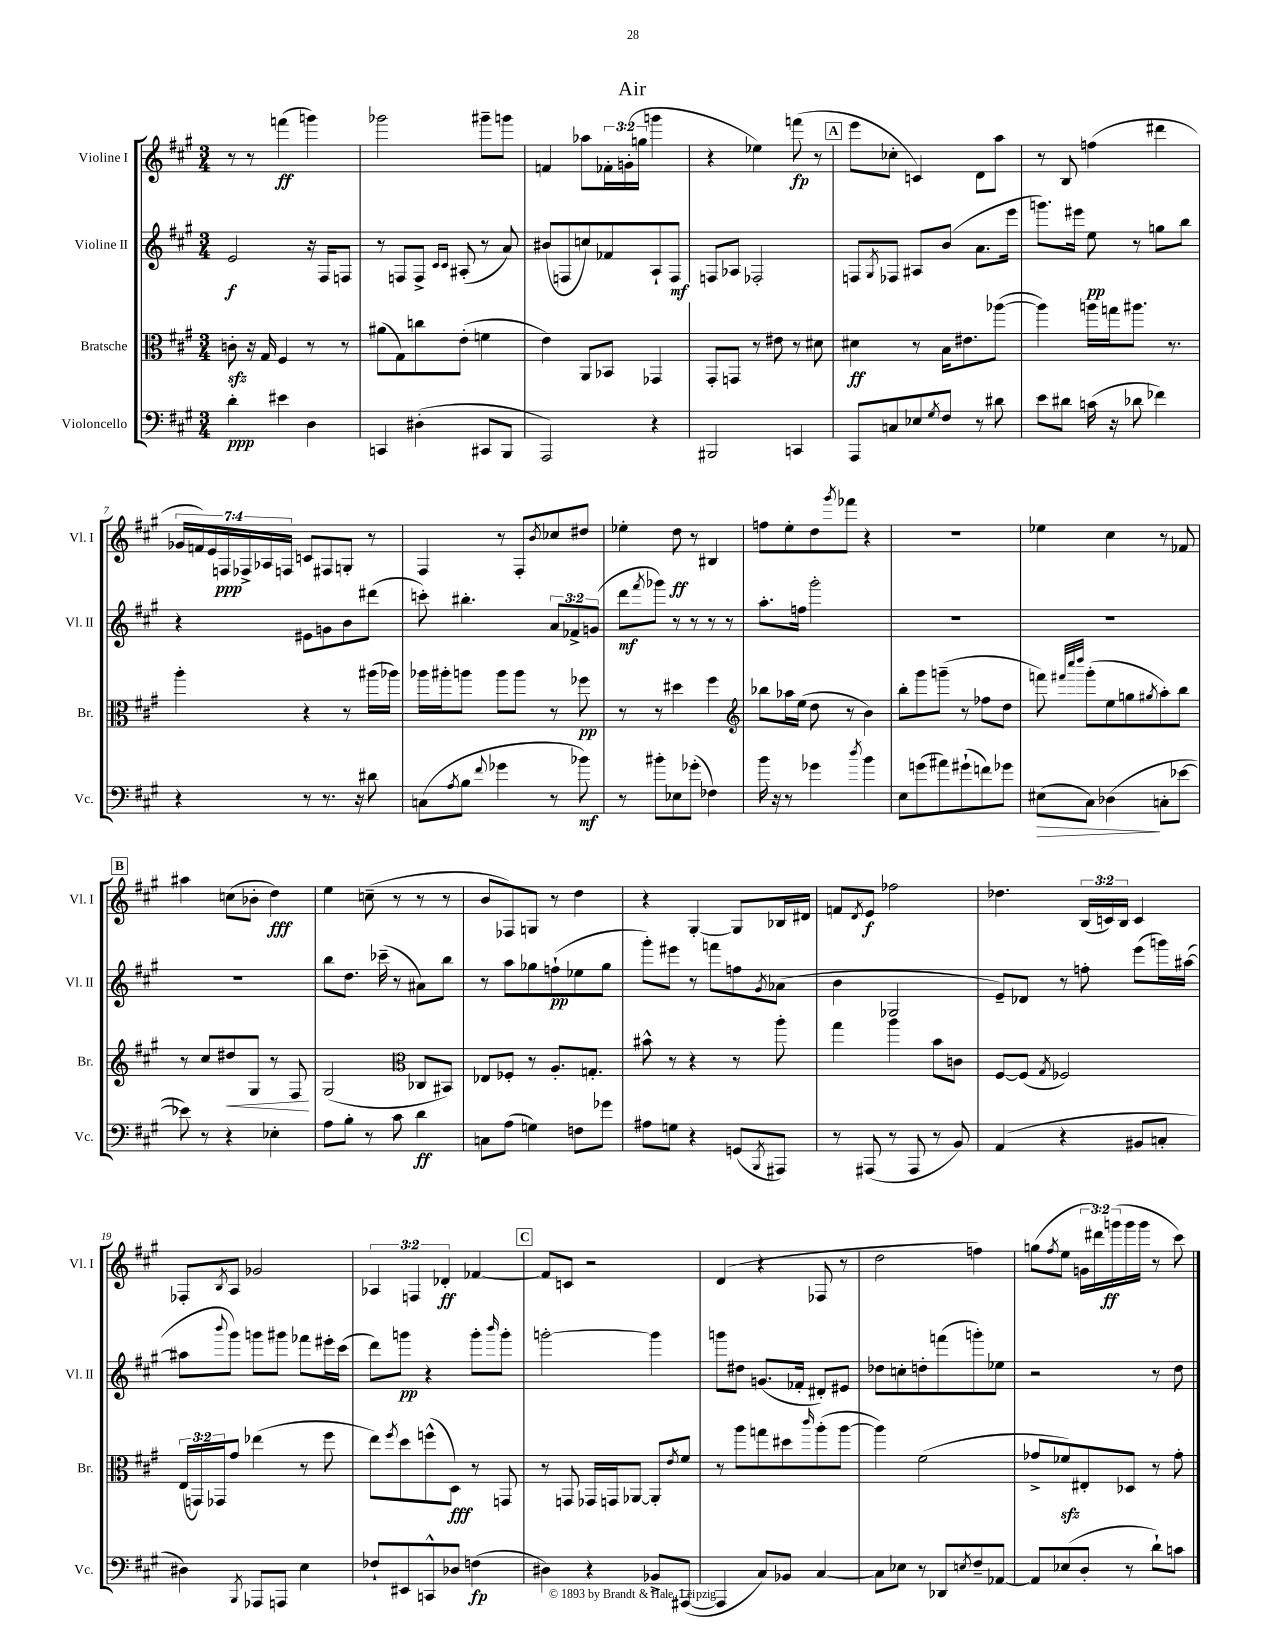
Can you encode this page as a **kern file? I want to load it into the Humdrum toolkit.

**kern	**dynam	**kern	**dynam	**kern	**dynam	**kern	**dynam
*part4	*part4	*part3	*part3	*part2	*part2	*part1	*part1
*staff4	*staff4	*staff3	*staff3	*staff2	*staff2	*staff1	*staff1
*I"Violoncello	*	*I"Bratsche	*	*I"Violine II	*	*I"Violine I	*
*I'Vc.	*	*I'Br.	*	*I'Vl. II	*	*I'Vl. I	*
*clefF4	*	*clefC3	*	*clefG2	*	*clefG2	*
*k[f#c#g#]	*	*k[f#c#g#]	*	*k[f#c#g#]	*	*k[f#c#g#]	*
*M3/4	*	*M3/4	*	*M3/4	*	*M3/4	*
=1	=1	=1	=1	=1	=1	=1	=1
4d'\	ppp	8cnzz'\	.	2e/	f	8r	.
.	.	16r	.	.	.	8r	.
.	.	16G#/	.	.	.	.	.
4e#X\	.	4F#/	.	.	.	(4fffn\	ff
4D\	.	8r	.	16r	.	4gggn\)	.
.	.	.	.	16F#/KL	.	.	.
.	.	8r	.	8Fn/J	.	.	.
=2	=2	=2	=2	=2	=2	=2	=2
4CCn/	.	(8a#X\L	.	8r	.	2ggg-X\	.
.	.	8G#\)	.	8Fn/L	.	.	.
(4D#X'\	.	8ccn\	.	8F^/J	.	.	.
.	.	.	.	16qqc#/LL	.	.	.
.	.	.	.	16qqc#/JJ	.	.	.
.	.	(8e'\J	.	(8A#X'/	.	.	.
8CC#X/L	.	4fn\	.	8r	.	8ggg#X~\L	.
8BBB/J	.	.	.	8a/)	.	8gggn\J	.
=3	=3	=3	=3	=3	=3	=3	=3
2AAA/)	.	4e\)	.	(8b#X/L	.	4fn/	.
.	.	.	.	8Fn/	.	.	.
.	.	8AA/L	.	8ccn/)	.	8aa-X\L	.
.	.	8BB-X/J	.	8f-X/	.	24f-X'\L	.
.	.	.	.	.	.	(24gn'\	.
.	.	.	.	.	.	24ggn\JJ	.
4r	.	4GG-X/	.	8A`/	.	4gggn\	.
.	.	.	.	8F/J	mf	.	.
=4	=4	=4	=4	=4	=4	=4	=4
2BBB#X/	.	8GG#'/L	.	8Fn/L	.	4r	.
.	.	8GGn/J	.	8A-X/J	.	.	.
.	.	8r	.	2F-X'/	.	4ee-X\)	.
.	.	8e#X\	.	.	.	.	.
4CCn/	.	8r	.	.	.	(8fffn\	fp
.	.	8d#X\	.	.	.	8r	.
!!LO:REH:place=s1:t=A
=5	=5	=5	=5	=5	=5	=5	=5
8AAA/L	.	4d#X\	ff	8Fn/L	.	8eee\L	.
.	.	.	.	8qG#/	.	.	.
8Cn/	.	.	.	8F-X/J	.	8cc-X'\J	.
8E-X/	.	8r	.	8A#X/L	.	4cn/)	.
8qG#/	.	.	.	.	.	.	.
8F#/J	.	16B\KL	.	(8b/J	.	.	.
.	.	8.e#X\	.	.	.	.	.
8r	.	.	.	8.a\L	.	8d\L	.
8d#X\	.	([8aa-X\J	.	.	.	8aa\J	.
.	.	.	.	16eee\Jk	.	.	.
=6	=6	=6	=6	=6	=6	=6	=6
8e\L	.	4aa-\])	.	8.gggn\L)	.	8r	.
8d#X\J	.	.	.	.	.	8B/	.
.	.	.	.	16eee#X\Jk	.	.	.
(16cn\	.	16aan\LL	.	8ee\	pp	(4ffn\	.
16r	.	16ggn\J	.	.	.	.	.
8d-X\	.	8.aa#X\J	.	8r	.	.	.
4f-X\)	.	.	.	8ggn\L	.	4ddd#X\	.
.	.	8.r	.	.	.	.	.
.	.	.	.	8bb\J	.	.	.
!!LO:LB:g=z
=7	=7	=7	=7	=7	=7	=7	=7
4r	.	4aa'\	.	4r	.	28g-X/LL	.
.	.	.	.	.	.	28fn/)	.
.	.	.	.	.	.	28e/	.
.	.	.	.	.	.	28Fn/	ppp
.	.	.	.	.	.	28F-X^/	.
.	.	.	.	.	.	28A-X/	.
.	.	.	.	.	.	28Fn/JJ	.
8r	.	4r	.	8e#X\L	.	8cn/L	.
8.r	.	.	.	8gn\	.	8F#X/	.
.	.	8r	.	8b\	.	8Gn'/J	.
16r	.	.	.	.	.	.	.
8d#X\	.	(16aa#X\LL	.	(8ddd#X\J	.	8r	.
.	.	16aa-X\JJ)	.	.	.	.	.
=8	=8	=8	=8	=8	=8	=8	=8
(8Cn\L	.	16aa-X\LL	.	8cccn'\)	.	4F#/	.
.	.	16aa#X'\J	.	.	.	.	.
8qA/	.	.	.	.	.	.	.
8B\J	.	8aan\J	.	4.bb#X'\	.	.	.
8qqf#/	.	.	.	.	.	.	.
4g-X\	.	8aa\L	.	.	.	8r	.
.	.	8aa\J	.	.	.	8F#'/L	.
.	.	.	.	.	.	8qb/	.
8r	.	8r	.	12a/L	.	8cc-X/	.
.	.	.	.	12f-X^/	.	.	.
8b-X\)	mf	8ff-X\	pp	.	.	8dd#X/J	.
.	.	.	.	(12gn/J	.	.	.
=9	=9	=9	=9	=9	=9	=9	=9
8r	.	8r	.	8ddd\L	mf	4ee-X'\	.
.	.	.	.	8qfff#/	.	.	.
8b#X'\L	.	8r	.	8ggg-X\J)	.	.	.
8E-X\	.	4dd#X\	.	8r	.	8dd\	ff
(8g-X'\J	.	.	.	8r	.	8r	.
4F-X\)	.	4ff#\	.	8r	.	4B#X/	.
.	.	.	.	8r	.	.	.
=10	=10	=10	=10	=10	=10	=10	=10
*	*	*clefG2	*	*	*	*	*
16b\	.	8bb-X\L	.	8.aa'\L	.	8ffn\L	.
16r	.	.	.	.	.	.	.
8r	.	16aa-X\L	.	.	.	8ee'\	.
.	.	(16ee\JJ	.	16ffn\Jk	.	.	.
4g-X\	.	8dd\	.	2ggg#'\	.	8dd\	.
.	.	.	.	.	.	8qggg#/	.
.	.	8r	.	.	.	8fff-X\J	.
8qdd/	.	.	.	.	.	.	.
4b\	.	4b\)	.	.	.	4r	.
=11	=11	=11	=11	=11	=11	=11	=11
8E\L	.	8bb'\L	.	2.r	.	2.r	.
(8gn\	.	8ggg#\	.	.	.	.	.
8a#X\)	.	(8gggn~\J	.	.	.	.	.
(8g#X`\	.	8r	.	.	.	.	.
8fn\)	.	8ff-X\L	.	.	.	.	.
8g-X\J	.	8dd\J	.	.	.	.	.
=12	=12	=12	=12	=12	=12	=12	=12
!	!LO:HP:b	!	!	!	!	!	!
(8E#X\L	>	8fffn\)	.	2.r	.	4ee-X\	.
.	.	32qqfff#X/LLL	.	.	.	.	.
.	.	32qqcccc#/	.	.	.	.	.
.	.	32qqdddd/JJJ	.	.	.	.	.
8C#\J)	.	(8ggg#'\L	.	.	.	.	.
(4D-X\	.	8ee\	.	.	.	4cc#\	.
.	.	8ggn\	.	.	.	.	.
.	.	8qgg#X/	.	.	.	.	.
8Cn'\L	]	8aa'\)	.	.	.	8r	.
[8e-X\J	.	8bb\J	.	.	.	8f-X/	.
!!LO:LB:g=z
!!LO:REH:place=s1:t=B
=13	=13	=13	=13	=13	=13	=13	=13
8e-X\])	.	8r	.	2.r	.	4aa#X\	.
8r	.	8cc#/L	.	.	.	.	.
!	!	!	!LO:HP:b	!	!	!	!
4r	.	8dd#X/	<	.	.	(8ccn\L	.
.	.	8G#/J	.	.	.	8b-X'\J	.
4E-X'\	.	8r	.	.	.	4dd\)	fff
.	.	8F#/	.	.	.	.	.
.	.	.	[	.	.	.	.
=14	=14	=14	=14	=14	=14	=14	=14
8A\L	.	(2G#/	.	8bb\L	.	4ee\	.
8B'\J	.	.	.	8.dd\J	.	.	.
8r	.	.	.	.	.	(8ccn~\	.
.	.	.	.	(16ccc-X~\	.	.	.
8c#\	.	.	.	8r	.	8r	.
*	*	*clefC3	*	*	*	*	*
4d\	ff	8C-X/L	.	8a#X\L)	.	8r	.
.	.	8BB#X/J)	.	8bb\J	.	8r	.
=15	=15	=15	=15	=15	=15	=15	=15
8Cn\L	.	8E-X/L	.	8r	.	8b/L	.
(8A\J	.	8F-X'/J	.	8aa\L	.	8F-X/)	.
4Gn\)	.	8r	.	8gg-X\	.	8Gn/J	.
.	.	8.A'/L	.	(8ffn`\	pp	8r	.
8Fn\L	.	.	.	8ee-X\	.	4dd\	.
.	.	8.Gn'/J	.	.	.	.	.
8g-X\J	.	.	.	8gg-\J	.	.	.
=16	=16	=16	=16	=16	=16	=16	=16
8A#X\L	.	8b#X^^\	.	8ggg#'\L)	.	4r	.
8Gn\J	.	8r	.	8eee#X\J	.	.	.
4r	.	4r	.	8r	.	[4G#'/	.
.	.	.	.	8fffn\L	.	.	.
(8GGn/L	.	8r	.	8ffn\	.	8G#/L]	.
8qBBB/	.	.	.	8qg#/	.	.	.
8AAA#X/J)	.	8aa'\	.	(8a-X\J	.	16B-X/L	.
.	.	.	.	.	.	16d#X/JJ	.
=17	=17	=17	=17	=17	=17	=17	=17
8r	.	4gg#\	.	4b\	.	8fn/L	.
.	.	.	.	.	.	8qd/	.
(8AAA#X/	.	.	.	.	.	8e/J	f
8r	.	4aa\	.	2G-X/	.	2ff-X\	.
8AAA#/	.	.	.	.	.	.	.
8r	.	8b\L	.	.	.	.	.
8BB/)	.	8cn\J	.	.	.	.	.
=18	=18	=18	=18	=18	=18	=18	=18
(4AA/	.	[8F#/L	.	8e~/L)	.	4.dd-X\	.
.	.	(8F#/J]	.	8d-X/J	.	.	.
.	.	8qG#/	.	.	.	.	.
4r	.	2F-X/)	.	8r	.	.	.
.	.	.	.	8ffn'\	.	(24B/LL	.
.	.	.	.	.	.	24cn/)	.
.	.	.	.	.	.	24B/JJ	.
8BB#X/L	.	.	.	(8eee\L	.	4c/	.
8Cn'/J	.	.	.	16gggn\L)	.	.	.
.	.	.	.	([16aa#X\JJ	.	.	.
!!LO:LB:g=z
=19	=19	=19	=19	=19	=19	=19	=19
4D#X\)	.	(24E/LL	.	8aa#X\L]	.	8F-X'/L	.
.	.	24GGn/)	.	.	.	.	.
.	.	24GG-X/J	.	.	.	.	.
.	.	.	.	8qqbbb/	.	8qB/	.
.	.	8g#/J	.	8ggg#\J)	.	8A/J	.
8qBBB/	.	.	.	.	.	.	.
8AAA-X/L	.	(4ee-X\	.	8gggn\L	.	2g-X/	.
8AAAn/J	.	.	.	8ggg#X\J	.	.	.
4E\	.	8r	.	8fff-X\L	.	.	.
.	.	8ff#\	.	16eee#X'\L	.	.	.
.	.	.	.	(16ccc#\JJ	.	.	.
=20	=20	=20	=20	=20	=20	=20	=20
8F-X`/L	.	8ee\L)	.	8ddd\L)	.	6A-X/	.
.	.	8qff#/	.	.	.	.	.
8EE#X/	.	8dd\	.	8gggn\J	pp	.	.
.	.	.	.	.	.	6Fn/	.
8CCn^^/	.	(8ffn^^\	.	4r	.	.	.
.	.	.	.	.	.	6d-X'/	ff
8D-X/J	.	8D\J)	fff	.	.	.	.
(4Fn\	fp	8r	.	8ggg'\L	.	[4f-X/	.
.	.	.	.	16qqbbb/	.	.	.
.	.	8GGn/	.	8ggg'\J	.	.	.
!!LO:REH:place=s1:t=C
=21	=21	=21	=21	=21	=21	=21	=21
4D#X\)	.	8r	.	[2gggn'\	.	8f-/L]	.
.	.	8GGn/	.	.	.	8cn/J	.
4r	.	16GG-X/LL	.	.	.	2r	.
.	.	16GGn/J	.	.	.	.	.
.	.	[8AA-X/J	.	.	.	.	.
8BB-X^/L	.	8AA-'/L]	.	4ggg\]	.	.	.
.	.	8qe/	.	.	.	.	.
([8AAA#X/J	.	8f#/J	.	.	.	.	.
=22	=22	=22	=22	=22	=22	=22	=22
4AAA#/]	.	8r	.	8gggn\L	.	(4d/	.
.	.	8aa\L	.	8dd#X\J	.	.	.
8C#/L)	.	8ggn\	.	(8.gn/L	.	4r	.
8BB-X/J	.	8dd#X\	.	.	.	.	.
.	.	.	.	16f-X'/Jk	.	.	.
.	.	16qqccc#/	.	.	.	.	.
[4C#/	.	(8aa'\	.	8d#X'/L)	.	8F-X/	.
.	.	[8aa\J	.	8e#X/J	.	8r	.
=23	=23	=23	=23	=23	=23	=23	=23
8C#\L]	.	4aa\])	.	8dd-X\L	.	2dd\	.
8E-X\J	.	.	.	8ccn'\	.	.	.
8r	.	(2f#\	.	8ddn'\	.	.	.
8DD-X/L	.	.	.	(8fffn\	.	.	.
8qEn/	.	.	.	.	.	.	.
8F#~/	.	.	.	8gggn'\)	.	4ffn\)	.
[8AA-X/J	.	.	.	8ee-X\J	.	.	.
=24	=24	=24	=24	=24	=24	=24	=24
8AA-/L]	.	8g-X^/L	.	2r	.	(8ggn\L	.
.	.	.	.	.	.	8qff#/	.
(8E-X/	.	8f-Xzz/)	.	.	.	8ee\J	.
8D'/J	.	8E#X'/	.	.	.	24gn\LL	.
.	.	.	.	.	.	24ddd#X\)	.
.	.	.	.	.	.	(24gggn\	ff
8r	.	8D-X/J	.	.	.	16ggg\	.
.	.	.	.	.	.	16ggg\JJ	.
8d`\L)	.	8r	.	8r	.	8r	.
8cn\J	.	8g-'\	.	8dd\	.	8ccc#\)	.
==	==	==	==	==	==	==	==
*-	*-	*-	*-	*-	*-	*-	*-
